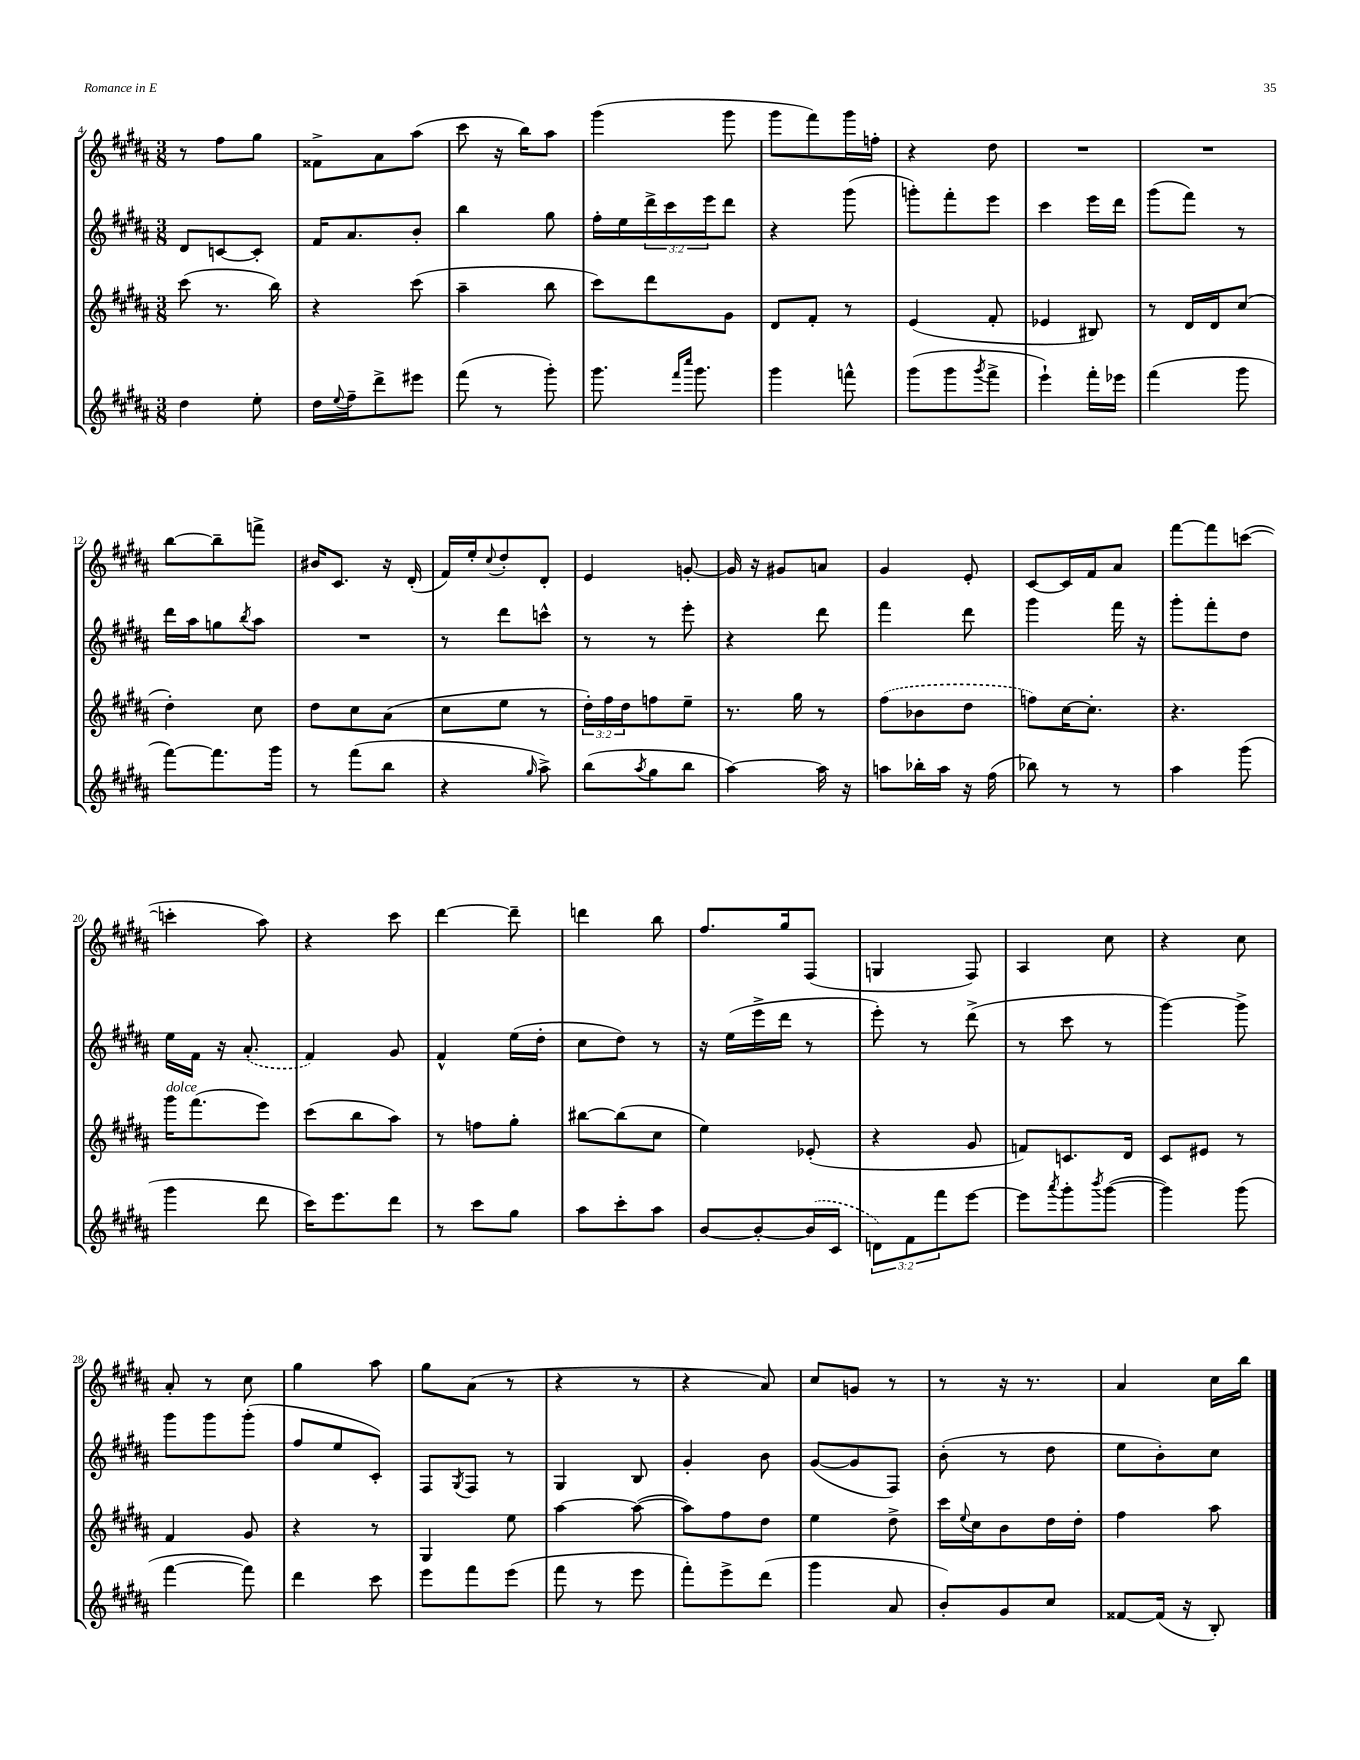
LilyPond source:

<<
\new StaffGroup <<
\new Staff = "s0" {
    \clef treble \key b \major \numericTimeSignature \time 3/8
    r8 fis''8 gis''8 |
    fisis'8-> ais'8 ais''8( |
    cis'''8 r16 b''16) ais''8 |
    gis'''4( gis'''8 |
    gis'''8 fis'''8) gis'''16 f''16-. |
    r4 dis''8 |
    R4. |
    R4. |
    b''8~ b''8-- f'''8-> |
    bis'16 cis'8. r16 dis'16-.( |
    fis'16) e''16-. \appoggiatura { cis''8 } dis''8-. dis'8-. |
    e'4 g'8~-. |
    g'16 r16 gis'8 a'8 |
    gis'4 e'8-. |
    cis'8~ cis'16 fis'16 ais'8 |
    fis'''8~ fis'''8 c'''8~( |
    c'''4-. ais''8) |
    r4 cis'''8 |
    dis'''4~ dis'''8-- |
    d'''4 b''8 |
    fis''8. gis''16 fis8( |
    g4 fis8) |
    ais4 cis''8 |
    r4 cis''8 |
    ais'8-. r8 cis''8 |
    gis''4 ais''8 |
    gis''8 ais'8( r8 |
    r4 r8 |
    r4 ais'8) |
    cis''8 g'8 r8 |
    r8 r16 r8. |
    ais'4 cis''16 b''16 \bar "|." |
}
\new Staff = "s1" {
    \clef treble \key b \major \numericTimeSignature \time 3/8 \override Staff.TupletNumber.text = #tuplet-number::calc-fraction-text
    dis'8 c'8~ c'8-. |
    fis'16 ais'8. b'8-. |
    b''4 gis''8 |
    fis''16-. e''16 \tuplet 3/2 { dis'''16-> cis'''16 e'''16 } dis'''8 |
    r4 gis'''8( |
    g'''8-.) fis'''8-. e'''8 |
    cis'''4 e'''16 dis'''16 |
    gis'''8( fis'''8) r8 |
    dis'''16 ais''16 g''8 \acciaccatura { b''8 } ais''8 |
    R4. |
    r8 dis'''8 c'''8-^ |
    r8 r8 e'''8-. |
    r4 dis'''8 |
    fis'''4 dis'''8 |
    gis'''4 fis'''16 r16 |
    gis'''8-. fis'''8-. dis''8 |
    e''16 fis'16 r16 \once \slurDashed ais'8.-.( |
    fis'4) gis'8 |
    fis'4-^ e''16( dis''16-. |
    cis''8 dis''8) r8 |
    r16 e''16( e'''16-> dis'''16 r8 |
    e'''8-.) r8 dis'''8->( |
    r8 cis'''8 r8 |
    gis'''4~) gis'''8-> |
    gis'''8 gis'''8 gis'''8-.( |
    fis''8 e''8 cis'8-.) |
    fis8 \acciaccatura { gis8 } fis8 r8 |
    gis4 b8 |
    gis'4-. b'8 |
    gis'8~( gis'8 fis8) |
    b'8-.( r8 dis''8 |
    e''8 b'8-.) cis''8 \bar "|." |
}
\new Staff = "s2" {
    \clef treble \key b \major \numericTimeSignature \time 3/8 \override Staff.TupletNumber.text = #tuplet-number::calc-fraction-text
    cis'''8( r8. b''16) |
    r4 cis'''8( |
    ais''4-- b''8 |
    cis'''8) dis'''8 gis'8 |
    dis'8 fis'8-. r8 |
    e'4( fis'8-. |
    ees'4 bis8) |
    r8 dis'16 dis'16 cis''8( |
    dis''4-.) cis''8 |
    dis''8 cis''8 ais'8( |
    cis''8 e''8 r8 |
    \tuplet 3/2 { dis''16-.) fis''16 dis''16 } f''8 e''8-- |
    r8. gis''16 r8 |
    \once \slurDashed fis''8( bes'8 dis''8 |
    f''8) cis''16~ cis''8.-. |
    r4. |
    gis'''16^\markup { \italic "dolce" } fis'''8.( e'''8) |
    cis'''8( b''8 ais''8) |
    r8 f''8 gis''8-. |
    bis''8~ bis''8( cis''8 |
    e''4) ees'8-.( |
    r4 gis'8 |
    f'8) c'8. dis'16 |
    cis'8 eis'8 r8 |
    fis'4 gis'8 |
    r4 r8 |
    gis4 e''8 |
    ais''4~ ais''8~( |
    ais''8) fis''8 dis''8 |
    e''4 dis''8-> |
    cis'''16 \appoggiatura { e''8 } cis''16 b'8 dis''16 dis''16-. |
    fis''4 ais''8 \bar "|." |
}
\new Staff = "s3" {
    \clef treble \key b \major \numericTimeSignature \time 3/8 \override Staff.TupletNumber.text = #tuplet-number::calc-fraction-text
    dis''4 e''8-. |
    dis''16 \appoggiatura { e''8 } fis''16-- dis'''8-> eis'''8 |
    fis'''8( r8 gis'''8-.) |
    gis'''8. \grace { fis'''16 cis''''16 } gis'''8. |
    gis'''4 f'''8-^ |
    gis'''8( gis'''8 \acciaccatura { gis'''8 } fis'''8-> |
    e'''4-!) fis'''16-. ees'''16 |
    fis'''4( gis'''8 |
    fis'''8~) fis'''8. gis'''16 |
    r8 fis'''8( b''8 |
    r4 \grace { gis''16 } ais''8->) |
    b''8( \acciaccatura { ais''8 } gis''8 b''8 |
    ais''4~) ais''16 r16 |
    a''8 bes''16-. a''16 r16 fis''16( |
    bes''8) r8 r8 |
    ais''4 gis'''8( |
    gis'''4 dis'''8 |
    cis'''16) e'''8. dis'''8 |
    r8 cis'''8 gis''8 |
    ais''8 cis'''8-. ais''8 |
    b'8~ b'8~-. \once \slurDashed b'16( cis'16 |
    \tuplet 3/2 { d'8) fis'8 fis'''8 } e'''8~ |
    e'''8 \acciaccatura { ais'''8 } gis'''8-. \acciaccatura { b'''8 } gis'''8~( |
    gis'''4) gis'''8( |
    fis'''4~ fis'''8) |
    dis'''4 cis'''8 |
    e'''8 fis'''8 e'''8( |
    fis'''8 r8 e'''8 |
    fis'''8-.) e'''8-> dis'''8( |
    gis'''4 ais'8 |
    b'8-.) gis'8 cis''8 |
    fisis'8~ fisis'16( r16 b8-.) \bar "|." |
}
>>
>>
\layout { \context { \Score currentBarNumber = #4 } }
